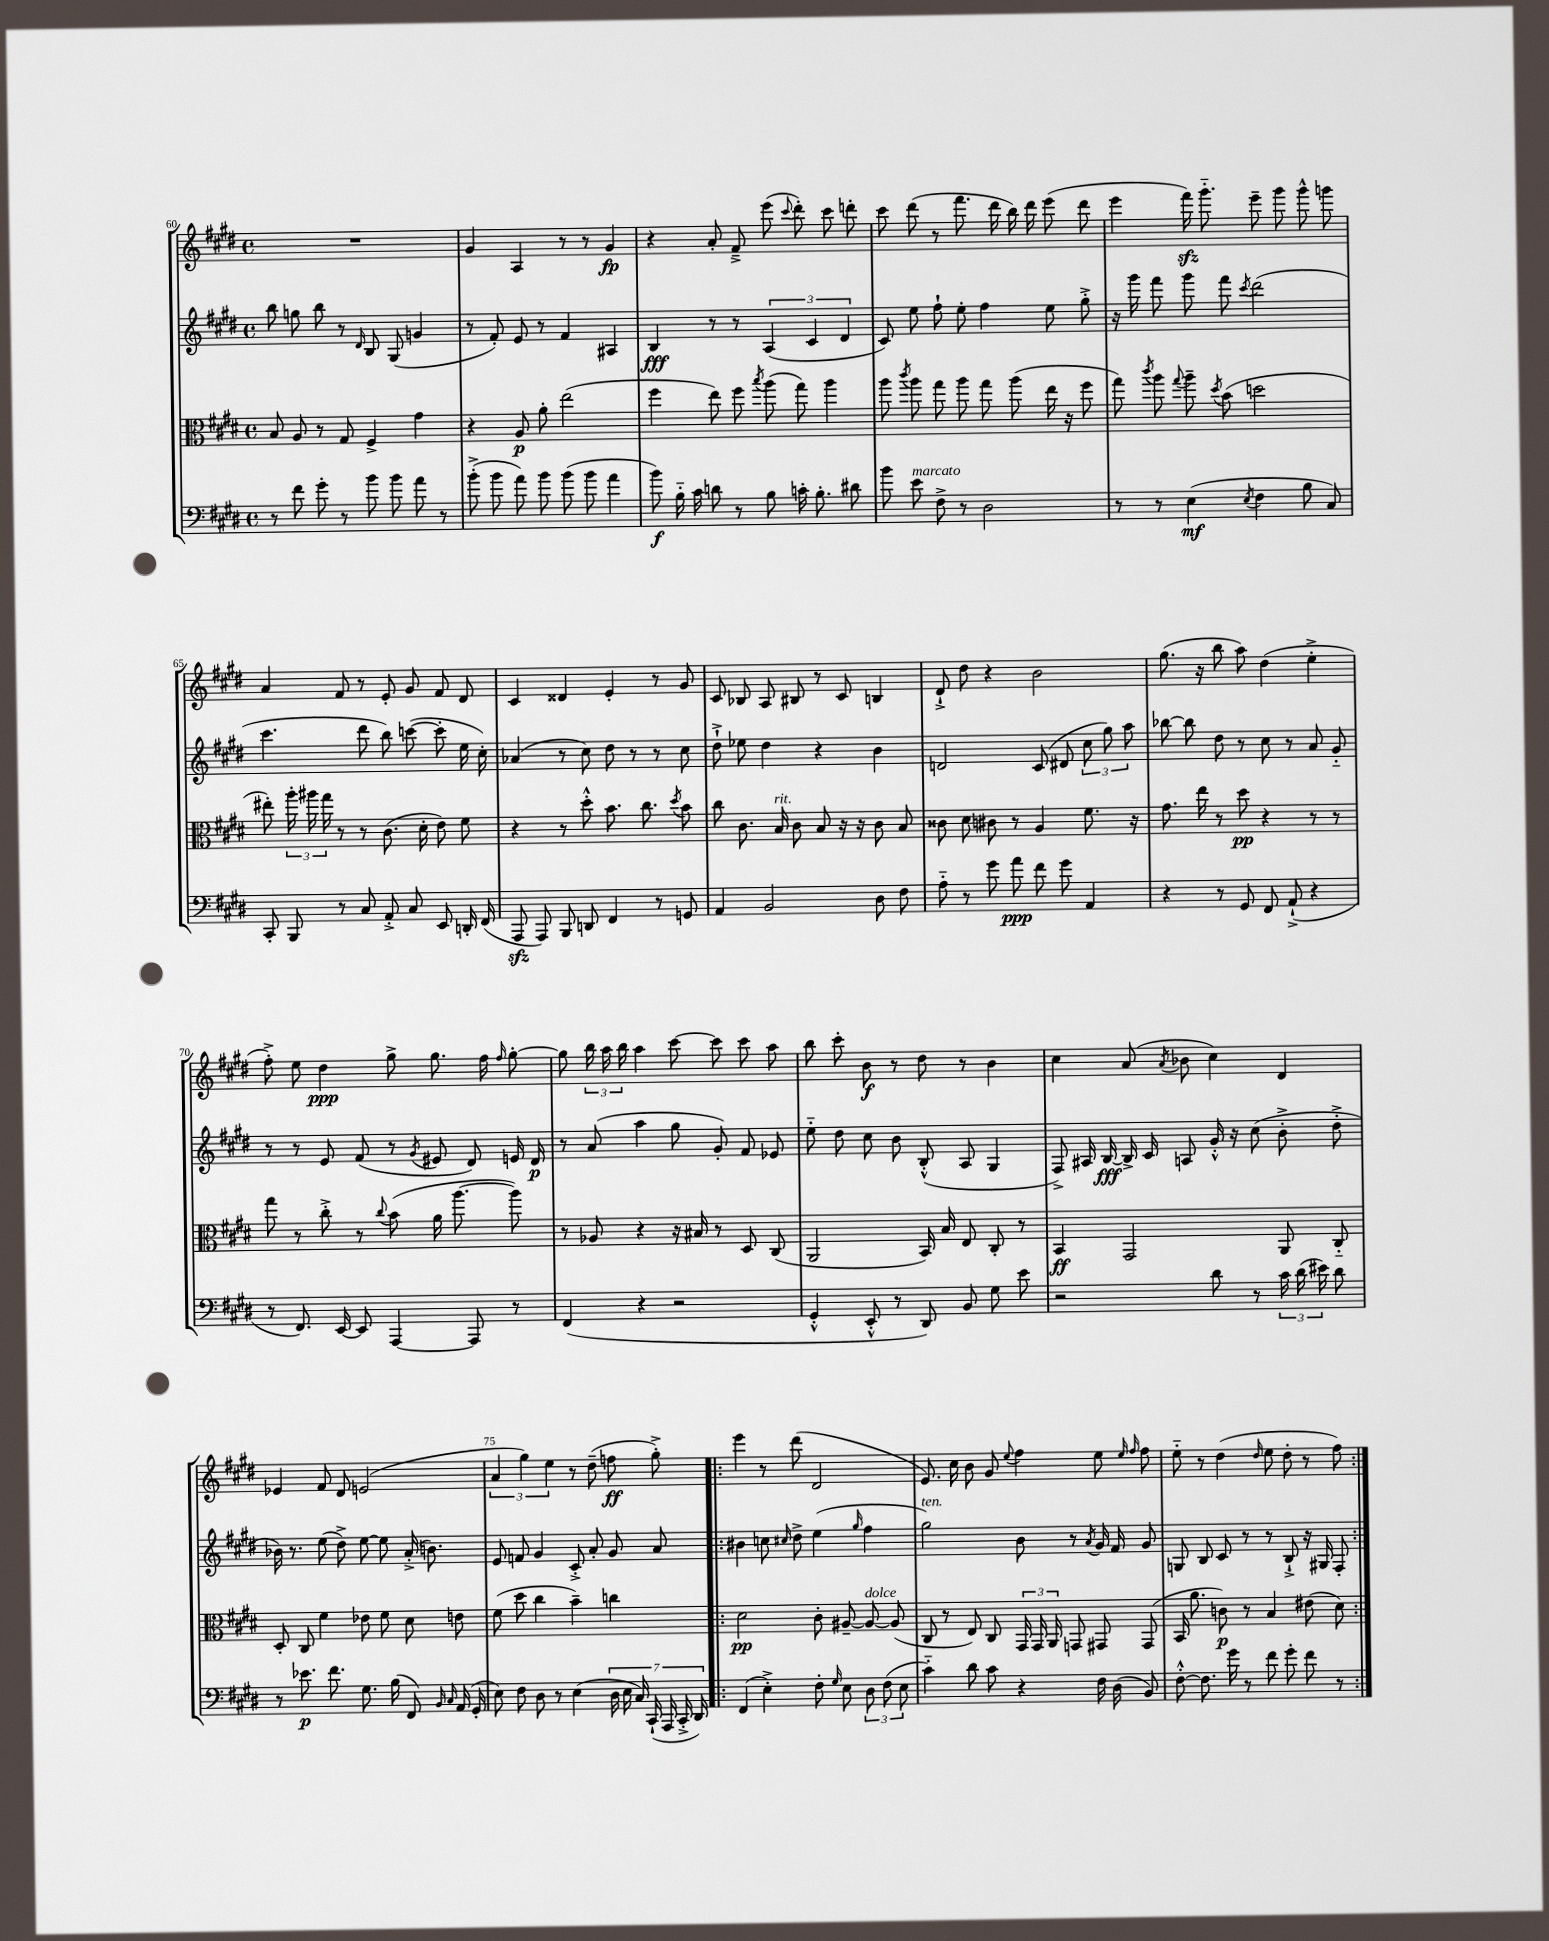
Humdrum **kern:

**kern	**kern	**kern	**kern
*staff4	*staff3	*staff2	*staff1
*clefF4	*clefC3	*clefG2	*clefG2
*k[f#c#g#d#]	*k[f#c#g#d#]	*k[f#c#g#d#]	*k[f#c#g#d#]
*M4/4	*M4/4	*M4/4	*M4/4
*met(c)	*met(c)	*met(c)	*met(c)
8r	8B/	8bb\	1r
8f#\	8A/	8gg\	.
8g#'\	8r	8bb\	.
8r	8G#/	8r	.
.	.	16qqd#/	.
8b\	4F#^/	8B/	.
8b\	.	(8G#/	.
8a\	4g#\	4g/	.
8r	.	.	.
=	=	=	=
(8b'^\	4r	8r	4g#/
8b\	.	8f#'/)	.
8a\)	8A/	8e/	4A/
8b\	8a'\	8r	.
(8b\	(2ee\	4f#/	8r
8b\	.	.	8r
4a\	.	4A#/	4g#/
=	=	=	=
8b\)	4ff#\	4B/	4r
16B'~\	.	.	.
16c#\	.	.	.
8d\	8ee\)	8r	8a'/
8r	8ff#\	8r	8f#~^/
.	8qbb/	.	.
8B\	(8aa\	(6A/	(8eee\
.	.	.	8qqccc#/
16c'\	8gg#\)	.	8ddd#'\)
.	.	6c#/	.
8.B'\	.	.	.
.	4aa\	.	8ccc#\
.	.	6d#/	.
8d#\	.	.	8ddd'\
=	=	=	=
8b\	8aa\	8c#/)	8ccc#\
.	8qccc#/	.	.
8e\	8aa\	8ee\	(8ddd#\
8F#^\	8gg#\	8ff#`\	8r
8r	8aa\	8ee'\	8.fff#\
2D#\	8gg#\	4ff#\	.
.	.	.	16ddd#\
.	(8aa\	.	16bb\)
.	.	.	16ddd#\
.	16ee\	8ee\	(8eee\
.	16r	.	.
.	8ff#\	8gg#'^\	8ddd#\
=	=	=	=
8r	8gg#\)	16r	4eee\
.	.	16ggg#\	.
.	8qccc#/	.	.
8r	8aa\	8fff#\	.
.	8qqgg#/	.	.
(4E\	8aa~\	8ggg#\	16fff#\)
.	.	.	8.ggg#'~\
.	8qdd#/	.	.
.	(8b\	8fff#\	.
8qE/	.	8qccc#/	.
4F#\	2dd\	(2ddd#\	8eee~\
.	.	.	8ggg#\
8B\	.	.	8ggg#^^\
8C#/)	.	.	8ggg\
=	=	=	=
8CC#'/	8ee#'\)	4.ccc#\	4a/
8BBB/	24aa'\	.	.
.	24aa#\	.	.
.	24gg#\	.	.
8r	8r	.	8f#/
8C#/	8r	8ddd#\	8r
8AA'^/	(8.c#\	8bb\)	8e'/
8C#/	.	([8ccc\	8g#/
.	16d#'\	.	.
8EE/	8e\)	8ccc'\]	8f#/
16DD'/	8f#\	16ee\	8d#/
(16FF#/	.	16cc#'\)	.
=	=	=	=
8AAA/	4r	(4a-/	4c#/
8AAA/)	.	.	.
8BBB/	8r	8r	4d##/
8DD/	8dd#'^^\	8cc#\)	.
4FF#/	8.b\	8dd#\	4e'/
.	.	8r	.
.	8.cc#\	.	.
8r	.	8r	8r
.	8qdd#/	.	.
8GG/	8b\	8cc#\	8g#/
=	=	=	=
4AA/	8cc#\	8dd#`^\	8c#/
.	8.c#\	8ee-\	8B-/
2BB/	.	4dd#\	8A/
.	16B/	.	.
.	8c#\	.	8B#/
.	8B/	4r	8r
.	16r	.	8c#/
.	16r	.	.
8D#\	8c#\	4b\	4B/
8F#\	8B/	.	.
=	=	=	=
8A'~\	8c##\	2d/	8d#`^/
8r	8d#\	.	8dd#\
8g#\	8c#\	.	4r
8a\	8r	.	.
8f#\	4A/	(8c#/	2b\
8g#\	.	8d#/	.
4AA/	8.f#\	12cc#\	.
.	.	12gg#\)	.
.	.	12aa\	.
.	16r	.	.
=	=	=	=
4r	8.g#\	[8bb-\	(8.gg#\
.	.	8bb-\]	.
.	16ee\	.	16r
8r	8r	8dd#\	8bb\
8GG#/	8dd#\	8r	8aa\)
8FF#/	4r	8cc#\	(4dd#\
(8AA`^/	.	8r	.
4r	8r	8a/	4ee'^\
.	8r	8g#'~/	.
=	=	=	=
8r	8gg#\	8r	8ff#'^\)
8.FF#/)	8r	8r	8ee\
.	8cc#'^\	8e/	4dd#\
[16EE/	.	.	.
8EE/]	8r	(8f#/	.
.	8qqcc#/	.	.
[4AAA/	(8b\	8r	8gg#^\
.	.	8qg#/	.
.	16a\	8e#/	8.gg#\
.	[8.aa\	.	.
8AAA/]	.	8d#/)	.
.	.	.	16ff#\
.	.	.	16qqff#/
8r	8aa\])	16e/	[8gg#'\
.	.	16d#/	.
=	=	=	=
(4FF#/	8r	8r	8gg#\]
.	8A-/	(8a/	24bb\
.	.	.	24aa\
.	.	.	24bb\
4r	4r	4aa\	4aa\
2r	16r	8gg#\	[8ccc#\
.	16B#/	.	.
.	8r	8g#'/)	8ccc#\]
.	8D#/	8f#/	8ccc#\
.	(8C#/	8e-/	8aa\
=	=	=	=
4GG#'^^/	2AA/	8ee'~\	8bb\
.	.	8dd#\	8ccc#'\
8EE'^^/	.	8cc#\	8b\
8r	.	8b\	8r
8DD#/)	16BB/)	(8B'^^/	8dd#\
.	16B/	.	.
8BB/	8E/	8A/	8r
8G#\	8C#'/	4G#/	4b\
8e\	8r	.	.
=	=	=	=
2r	4BB/	8F#^/)	4cc#\
.	.	16A#/	.
.	.	[16B/	.
.	2GG#/	16B^/]	(8a/
.	.	16c#/	.
.	.	.	8qa/
.	.	8A/	8b-\
8d#\	.	16g#'^^/	4cc#\)
.	.	16r	.
8r	.	(8cc#\	.
24c#\	8AA/	8b'^\	4d#/
(24d#\	.	.	.
24e#\)	.	.	.
8d#\	8C#'~/	8dd#'^\	.
=	=	=	=
8r	8D#'/	16b-\)	4e-/
.	.	8.r	.
8.e-\	8C#/	.	.
.	4f#\	(8ee\	8f#/
8.f#\	.	.	.
.	.	8dd#^\)	8d#/
8.G#\	8e-\	[8ee\	(2e/
.	8f#\	8ee\]	.
(16B\	.	.	.
8FF#/)	8d#\	(16a'^/	.
.	.	8.b\)	.
16qqBB/	.	.	.
16qqC#/	.	.	.
(16AA/	8e\	.	.
16GG#'/	.	.	.
=	=	=	=
8E\)	(8f#\	8e/	6a/
8F#\	8dd#\	8f/	.
.	.	.	6gg#\)
8D#\	4cc#\	4g#/	.
.	.	.	6ee\
8r	.	.	.
(4E\	4b~\)	8c#'^/	8r
.	.	8a'/	(8dd#~\
28D#\	4cc\	8g#/	8ff\
28E\	.	.	.
28C#/)	.	.	.
(28CC#`/	.	.	.
.	.	8a/	8gg#'^\)
28AAA/	.	.	.
28CC#'^/	.	.	.
28DD#/)	.	.	.
=!|:	=!|:	=!|:	=!|:
(4FF#/	2d#\	4b#\	4eee\
4E'^\)	.	8cc\	8r
.	.	16qqcc#/	.
.	.	8dd#^\	(8ddd#\
8F#'\	8c#'\	(4ee\	2d#/
16qqG#/	.	.	.
8E\	[8A#~/	.	.
.	.	16qqgg#/	.
12D#\	8A#/_	4ff#\	.
(12F#\	.	.	.
.	(8A#/]	.	.
12E\	.	.	.
=	=	=	=
4c#'~\)	8C#/	2gg#\)	8.e/)
.	8r	.	.
.	.	.	16cc#\
8d#\	8E/)	.	8b\
8c#\	8C#/	.	8g#/
.	.	.	8qqee/
4r	24GG#/	8b\	4ff#\
.	24GG#/	.	.
.	24AA/	.	.
.	8GG/	8r	.
.	.	8qa/	.
16F#\	8GG#/	16g#/	8ee\
(16D#\	.	16f#/	.
.	.	.	16qqee/
.	.	.	16qqff#/
8BB/)	(8GG#/	8g#/	8ff#\
=	=	=	=
[8F#'^^\	16BB/	8G/	8ee'~\
.	8.a\	.	.
8.F#\]	.	8B/	8r
.	8c\)	8c#/	(4dd#\
16g#\	.	.	.
8r	8r	8r	.
.	.	.	16qqdd#/
8f#\	4B/	8r	8ee\
8g#'\	.	8B`^/	8dd#'\
8f#\	(8e#\	16r	8r
.	.	16G#/	.
8r	8d#\)	8F#'/	8ff#\)
==:|!	==:|!	==:|!	==:|!
*-	*-	*-	*-
